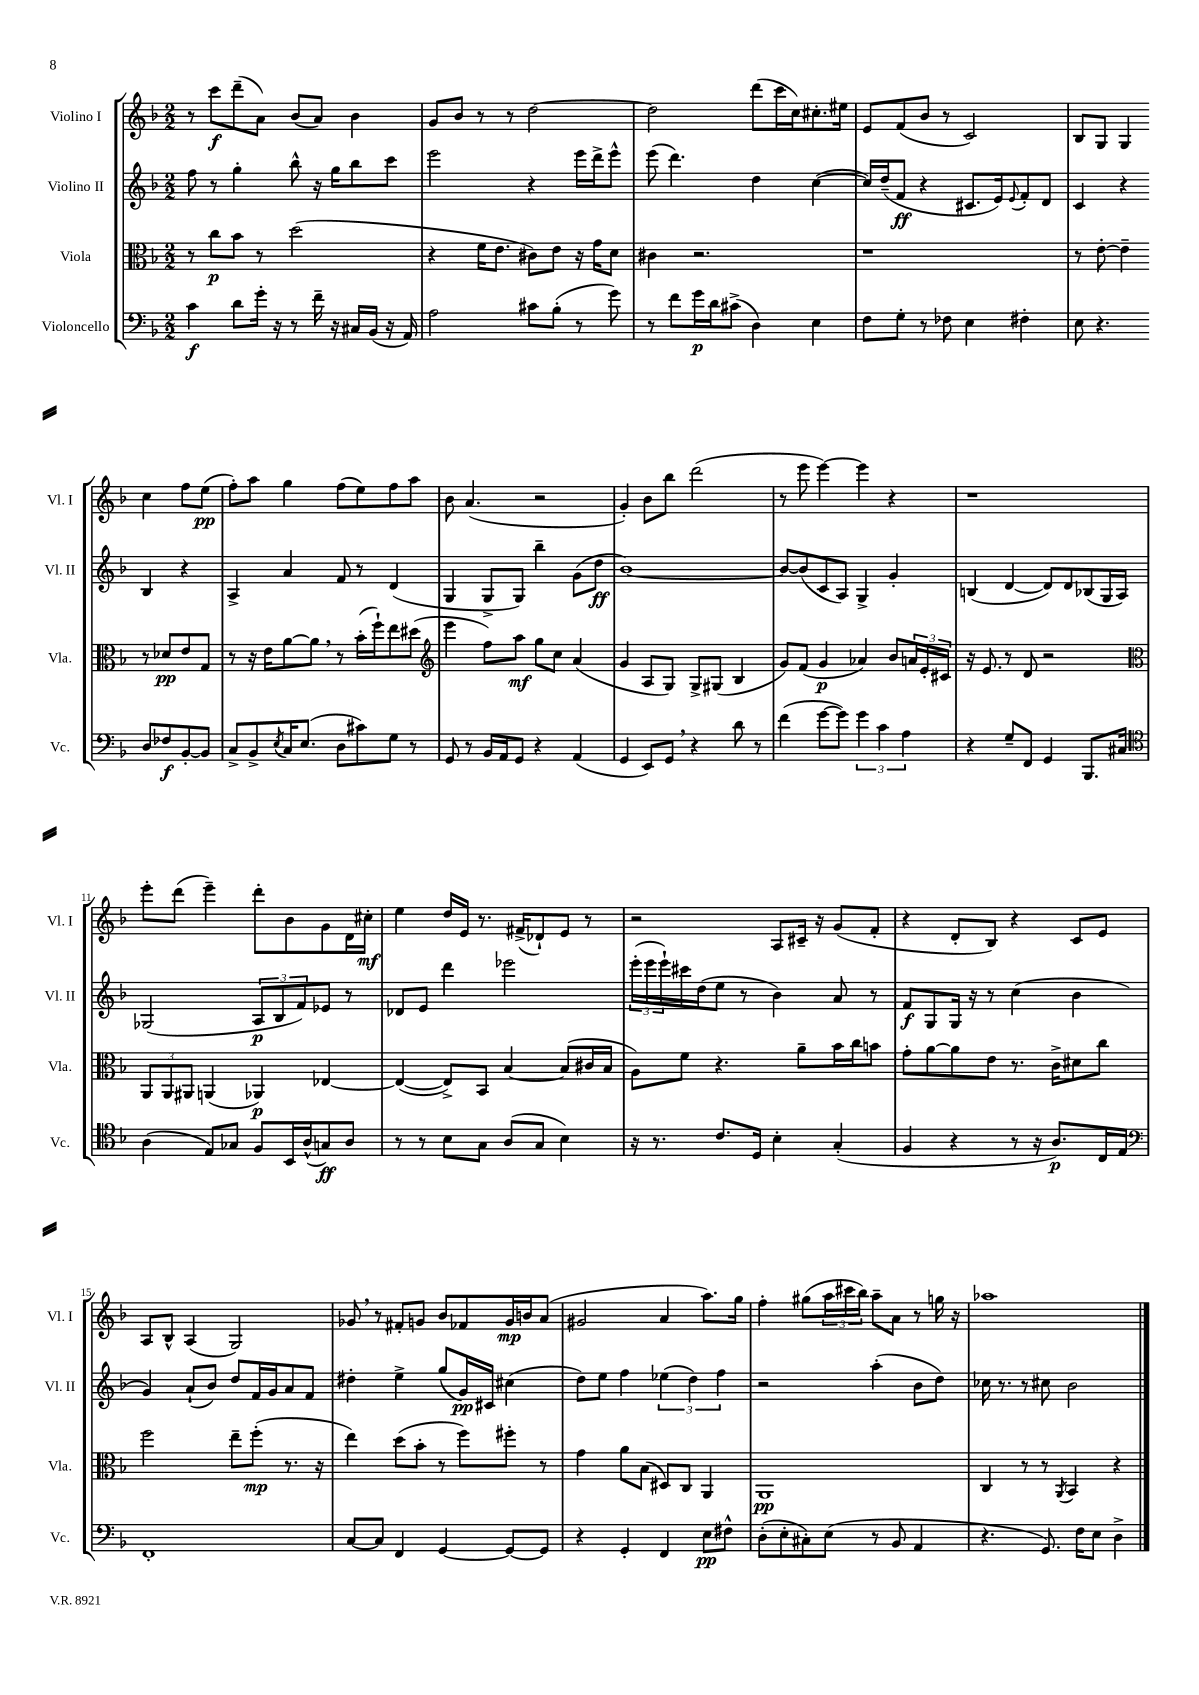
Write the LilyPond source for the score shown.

<<
\new StaffGroup <<
\new Staff = "s0" \with { instrumentName = "Violino I" shortInstrumentName = "Vl. I" } {
    \clef treble \key f \major \numericTimeSignature \time 2/2
    r8 c'''8\f d'''8--( a'8) bes'8( a'8) bes'4 |
    g'8 bes'8 r8 r8 d''2~ |
    d''2 d'''8( c'''16 c''16) cis''8.-. eis''16 |
    e'8 f'8( bes'8 r8 c'2) |
    bes8 g8 g4 c''4 f''8 e''8\pp( |
    f''8-.) a''8 g''4 f''8( e''8) f''8 a''8 |
    bes'8 a'4.( r2 |
    g'4-.) bes'8 bes''8 d'''2( |
    r8 e'''8 e'''4~) e'''4 r4 |
    r1 |
    e'''8-. d'''8( e'''4--) d'''8-. bes'8 g'8 d'16 cis''16-.\mf |
    e''4 d''16 e'16 r8. fis'16->( des'8-!) e'8 r8 |
    r2 a8 cis'16-- r16 g'8( f'8-. |
    r4 d'8-. bes8) r4 c'8 e'8 |
    a8 bes8-^ a4( g2) |
    ges'8 \breathe r8 fis'8-. g'8 bes'8 fes'8 g'16\mp b'16 a'8( |
    gis'2 a'4 a''8.) g''16 |
    f''4-. gis''8( \tuplet 3/2 { a''16 cis'''16 bes''16) } a''8-- a'8 r8 g''16 r16 |
    aes''1 \bar "|." |
}
\new Staff = "s1" \with { instrumentName = "Violino II" shortInstrumentName = "Vl. II" } {
    \clef treble \key f \major \numericTimeSignature \time 2/2
    f''8 r8 g''4-. bes''8-^ r16 g''16 bes''8 c'''8 |
    e'''2 r4 e'''16 d'''16-> e'''8-^ |
    e'''8( d'''4.) d''4 c''4~( |
    c''16) d''16--( f'8\ff r4 cis'8. e'16) \appoggiatura { e'8 } f'8-. d'8 |
    c'4 r4 bes4 r4 |
    a4-> a'4 f'8 r8 d'4( |
    g4 g8-> g8) bes''4-- g'8( d''8\ff |
    bes'1~) |
    bes'8~ bes'8( c'8 a8) g4-> g'4-. |
    b4( d'4~ d'8) d'8 bes8( g16 a16) |
    ges2( \tuplet 3/2 { a8\p bes8 f'8) } ees'8 r8 |
    des'8 e'8 d'''4 ees'''2 |
    \tuplet 3/2 { e'''16-.( e'''16 e'''16-!) } cis'''16 d''16( e''8 r8 bes'4) a'8 r8 |
    f'8\f g8 g16 r16 r8 c''4( bes'4 |
    g'4) a'8-!( bes'8) d''8 f'16 g'16 a'8 f'8 |
    dis''4-. e''4-> g''8( g'16\pp) cis'16 cis''4( |
    d''8) e''8 f''4 \tuplet 3/2 { ees''4( d''4) f''4 } |
    r2 a''4-.( bes'8 d''8) |
    ces''16 r8. r8 cis''8 bes'2 \bar "|." |
}
\new Staff = "s2" \with { instrumentName = "Viola" shortInstrumentName = "Vla." } {
    \clef alto \key f \major \numericTimeSignature \time 2/2
    r8 c''8\p bes'8 r8 d''2( |
    r4 f'16 e'8. cis'8) e'8 r16 g'16 d'8 |
    cis'4 r2. |
    r1 |
    r8 e'8~-. e'4-- r8 des'8\pp e'8 g8 |
    r8 r16 e'16 a'8~ a'8 \breathe r8 bes'16-.( f''16-!) e''8 dis''8( |
    \clef treble e'''4 f''8) a''8\mf g''8 c''8 a'4( |
    g'4 a8 g8) g8-> gis8( bes4 |
    g'8) f'8( g'4\p aes'4) bes'8 \tuplet 3/2 { a'16 e'16-. cis'16 } |
    r16 e'8. r8 d'8 r2 |
    \clef alto \tuplet 3/2 { a,8 a,8 ais,8 } a,4( aes,4\p) ees4~ |
    ees4~( ees8->) bes,8 bes4~ bes8( cis'16 bes16 |
    a8) f'8 r4. a'8-- bes'16 c''16 b'8 |
    g'8-. a'8~ a'8 e'8 r8. c'16-> dis'8 c''8 |
    f''2 e''8-- f''8-.\mp( r8. r16 |
    e''4) d''8( bes'8-. r8 f''8) fis''8-. r8 |
    g'4 a'8 bes8( dis8) c8 a,4 |
    a,1\pp |
    c4 r8 r8 \acciaccatura { a,8 } bes,4 r4 \bar "|." |
}
\new Staff = "s3" \with { instrumentName = "Violoncello" shortInstrumentName = "Vc." } {
    \clef bass \key f \major \numericTimeSignature \time 2/2
    c'4\f d'8 g'16-. r16 r8 f'16-- r16 cis16 bes,16( r16 a,16) |
    a2 cis'8 bes8-.( r8 g'8) |
    r8 f'8 g'16\p d'16 cis'8->( d4) e4 |
    f8 g8-. r8 fes8 e4 fis4-. |
    e8 r4. d8 fes8\f bes,8~-. bes,8 |
    c8-> bes,8-> \acciaccatura { e8 } c16 e8.( d8 cis'8) g8 r8 |
    g,8 r8 bes,16 a,16 g,8 r4 a,4( |
    g,4 e,8) g,8 \breathe r4 d'8 r8 |
    f'4( g'8~ g'8) \tuplet 3/2 { g'4 c'4 a4 } |
    r4 g8-- f,8 g,4 bes,,8. cis16 |
    \clef tenor a4( e8) ges8 f8 bes,16 a16-^( g8\ff) a8 |
    r8 r8 bes8 g8 a8( g8 bes4) |
    r16 r8. c'8. d16 bes4-. g4-.( |
    f4 r4 r8 r16 a8.\p) c16 e16 |
    \clef bass f,1-. |
    c8~ c8 f,4 g,4~ g,8~ g,8 |
    r4 g,4-. f,4 e8\pp fis8-^ |
    d8-.( e8-. cis8-.) e8( r8 bes,8 a,4 |
    r4. g,8.) f16 e8 d4-> \bar "|." |
}
>>
>>
